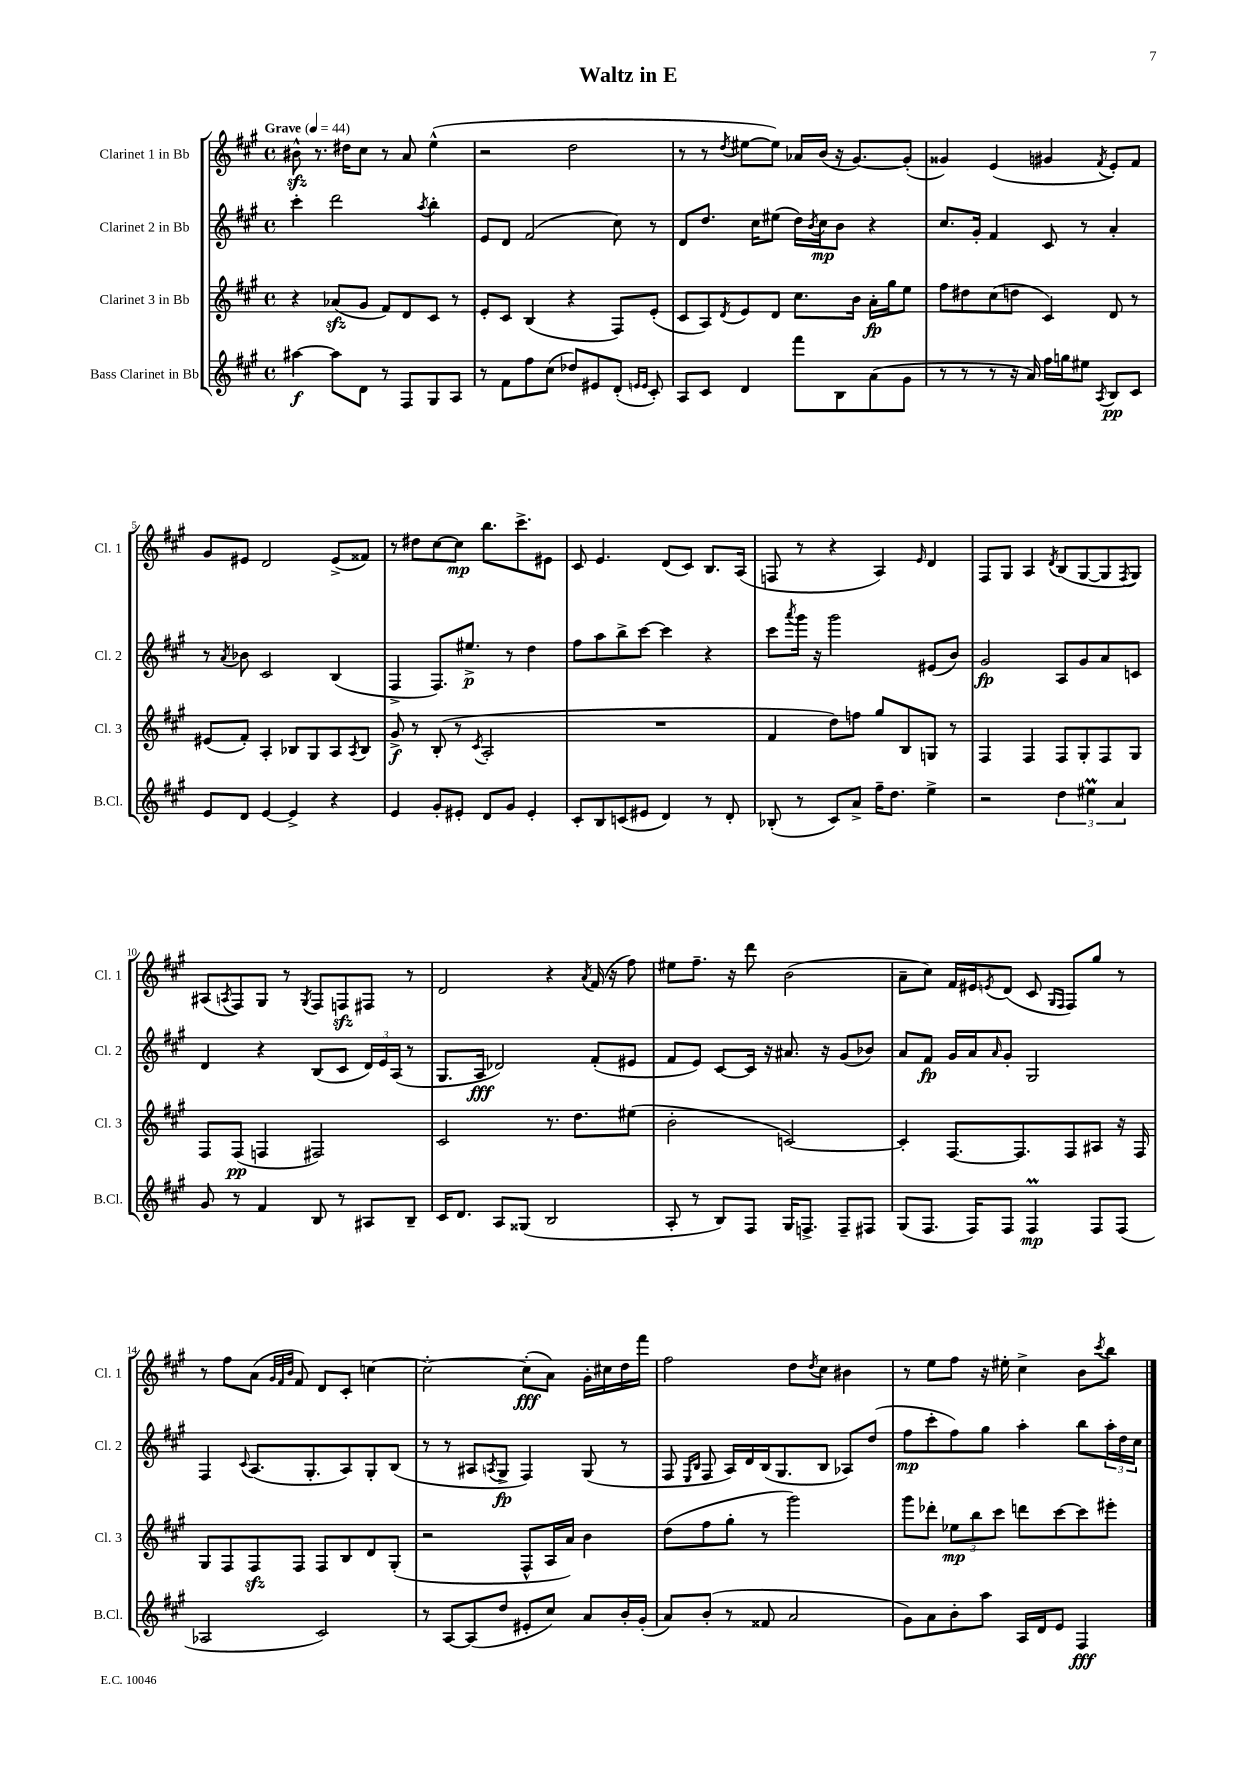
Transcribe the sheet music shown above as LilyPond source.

\header { title = "Waltz in E" }
<<
\new StaffGroup <<
\new Staff = "s0" \with { instrumentName = "Clarinet 1 in Bb" shortInstrumentName = "Cl. 1" } {
    \clef treble \key a \major \defaultTimeSignature \time 4/4 \tempo "Grave" 4 = 44
    bis'8-^\sfz r8. dis''16 cis''8 r8 a'8 e''4-^( |
    r2 d''2 |
    r8 r8 \acciaccatura { d''8 } eis''8~ eis''8) aes'16 b'16( r16 gis'8.~) gis'8-.( |
    gisis'4) e'4( gis'4 \acciaccatura { fis'8 } e'8-.) fis'8 |
    gis'8 eis'8 d'2 eis'8->( fisis'8) |
    r8 dis''8 cis''8~ cis''8\mp b''8. cis'''8.-> eis'8 |
    cis'8 e'4. d'8( cis'8) b8. a16( |
    f8 r8 r4 a4) \grace { e'16 } d'4 |
    fis8 gis8 a4 \acciaccatura { d'8 } b8( gis8~ gis8 \acciaccatura { fis8 } gis8) |
    ais8( \acciaccatura { a8 } fis8) gis8 r8 \acciaccatura { gis8 } fis8 f8\sfz fis8 r8 |
    d'2 r4 \acciaccatura { a'8 } fis'16( r16 fis''8) |
    eis''8 fis''8.-- r16 d'''8 b'2( |
    a'8-- cis''8) fis'16 eis'16 \acciaccatura { e'8 } d'8( cis'8 \grace { gis16 fis16 } fis8) gis''8 r8 |
    r8 fis''8 a'8( \grace { gis'32 fis'32 b'32 } fis'8) d'8 cis'8-. c''4~ |
    c''2~-. c''8-.\fff( a'8) gis'16-. cis''16 d''16 fis'''16 |
    fis''2 d''8 \acciaccatura { d''8 } cis''8 bis'4 |
    r8 e''8 fis''8 r16 eis''16-. cis''4-> b'8 \acciaccatura { cis'''8 } b''8 \bar "|." |
}
\new Staff = "s1" \with { instrumentName = "Clarinet 2 in Bb" shortInstrumentName = "Cl. 2" } {
    \clef treble \key a \major \defaultTimeSignature \time 4/4
    cis'''4-. d'''2 \acciaccatura { a''8 } b''4-. |
    e'8 d'8 fis'2( cis''8) r8 |
    d'8 d''8. cis''16 eis''8( d''16) \acciaccatura { b'8 } cis''16\mp b'8 r4 |
    cis''8. gis'16-. fis'4 cis'8 r8 a'4-. |
    r8 \acciaccatura { a'8 } bes'8 cis'2 b4( |
    fis4-> fis8.) eis''8.->\p r8 d''4 |
    fis''8 a''8 b''8-> cis'''8~ cis'''4 r4 |
    cis'''8 \acciaccatura { a'''8 } gis'''16 r16 gis'''2 eis'8( b'8) |
    gis'2\fp a8 gis'8 a'8 c'8 |
    d'4 r4 b8( cis'8 \tuplet 3/2 { d'16) e'16 a16( } r8 |
    gis8. a16\fff des'2) fis'8-.( eis'8 |
    fis'8 e'8) cis'8~ cis'16 r16 ais'8. r16 gis'8( bes'8) |
    a'8 fis'8\fp gis'16 a'16 \grace { a'16 } gis'8-. gis2 |
    fis4 \appoggiatura { cis'8 } a8.( gis8.-. a8) gis8-. b8( |
    r8 r8 ais8 \acciaccatura { a8 } gis8->\fp fis4) gis8( r8 |
    fis8 \grace { e16 b16 } fis8 a16) d'16 b16( gis8. b8 aes8) d''8( |
    fis''8\mp cis'''8-. fis''8) gis''8 a''4-. b''8 \tuplet 3/2 { a''16-. d''16 cis''16 } \bar "|." |
}
\new Staff = "s2" \with { instrumentName = "Clarinet 3 in Bb" shortInstrumentName = "Cl. 3" } {
    \clef treble \key a \major \defaultTimeSignature \time 4/4
    r4 aes'8\sfz( gis'8 fis'8) d'8 cis'8 r8 |
    e'8-. cis'8 b4( r4 fis8) e'8-.( |
    cis'8 a8) \acciaccatura { d'8 } e'8 d'8 cis''8. b'16 a'16-.\fp gis''16 e''8 |
    fis''8 dis''8 cis''8( d''8 cis'4) d'8 r8 |
    eis'8( fis'8-.) a4-. bes8 gis8 a8 \acciaccatura { a8 } bes8 |
    gis'8->\f r8 b8-.( r8 \acciaccatura { cis'8 } a2-. |
    R1 |
    fis'4 d''8) f''8 gis''8 b8 g8 r8 |
    fis4 fis4 fis8 gis8-. fis8 gis8 |
    fis8 fis8\pp( f4 fis2) |
    cis'2 r8. d''8. eis''8( |
    b'2-. c'2~) |
    c'4-. fis8.~ fis8. fis8 ais8 r16 fis16 |
    gis8 fis8 fis8\sfz fis8 fis8 b8 d'8 gis8-.( |
    r2 fis8-^ a16 a'16) b'4 |
    d''8( fis''8 gis''8-. r8 gis'''2) |
    gis'''8 des'''8-. \tuplet 3/2 { ees''8\mp b''8 cis'''8 } d'''8 cis'''8~ cis'''8 eis'''8-. \bar "|." |
}
\new Staff = "s3" \with { instrumentName = "Bass Clarinet in Bb" shortInstrumentName = "B.Cl." } {
    \clef treble \key a \major \defaultTimeSignature \time 4/4
    ais''4~\f ais''8 d'8 r8 fis8 gis8 a8 |
    r8 fis'8 fis''8 cis''8( des''8) eis'8 d'8-.( \grace { e'16 e'16 } cis'8-.) |
    a8 cis'8 d'4 fis'''8 b8 a'8( gis'8 |
    r8 r8 r8 r16 a'16) fis''16 g''16 eis''8 \acciaccatura { a8 } b8\pp cis'8 |
    e'8 d'8 e'4~ e'4-> r4 |
    e'4 gis'8-. eis'8-. d'8 gis'8 eis'4-. |
    cis'8-. b8 c'8( eis'8 d'4) r8 d'8-. |
    bes8-.( r8 cis'8) a'8-> fis''16-- d''8. e''4-> |
    r2 \tuplet 3/2 { d''4 eis''4\prall a'4 } |
    gis'8 r8 fis'4 b8 r8 ais8 b8-- |
    cis'16 d'8. a8 gisis8( b2 |
    a8-. r8 b8) fis8 gis16 f8.-> f8-- fis8 |
    gis8( fis8. fis16) fis8 fis4\prall\mp fis8 fis8( |
    aes2 cis'2) |
    r8 a8~ a8( d''8 eis'8-. cis''8) a'8 b'16-. gis'16-.( |
    a'8) b'8-.( r8 fisis'8 a'2 |
    gis'8) a'8 b'8-. a''8 a16 d'16 e'8 fis4\fff \bar "|." |
}
>>
>>
